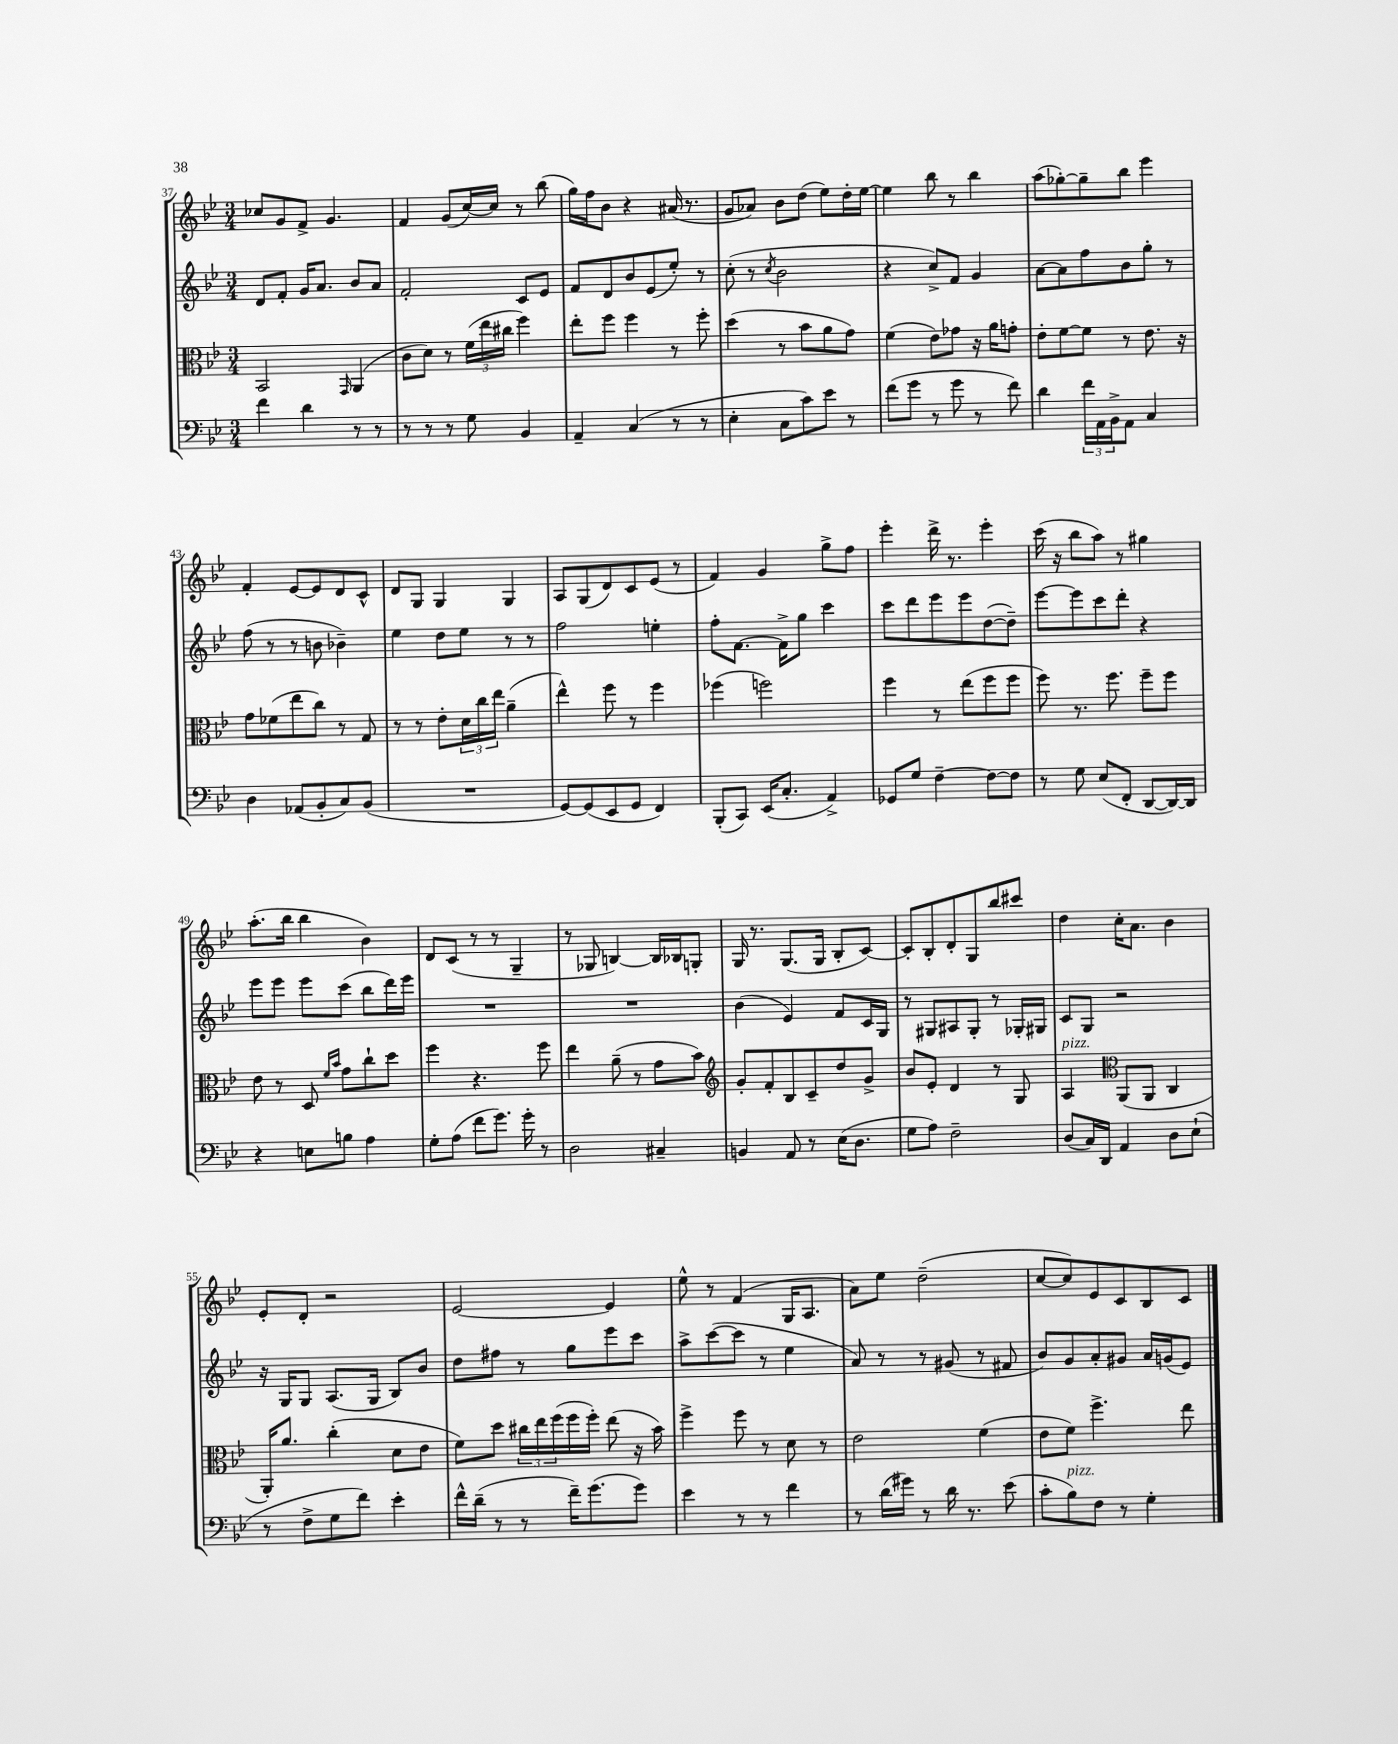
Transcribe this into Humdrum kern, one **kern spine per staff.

**kern	**kern	**kern	**kern
*staff4	*staff3	*staff2	*staff1
*clefF4	*clefC3	*clefG2	*clefG2
*k[b-e-]	*k[b-e-]	*k[b-e-]	*k[b-e-]
*M3/4	*M3/4	*M3/4	*M3/4
4f\	2BB-/	8d/L	8cc-/L
.	.	8f'/J	8g/
4d\	.	16g/LK	8f^/J
.	.	8.a/J	.
.	.	.	4.g/
.	16qqGG/	.	.
8r	(4AA/	8b-/L	.
8r	.	8a/J	.
=	=	=	=
8r	8c\L	2f'/	4f/
8r	8d\J)	.	.
8r	8r	.	(8g/L
8G\	(24f\LL	.	[16cc/L)
.	24ee-\	.	.
.	.	.	16cc/]JJ
.	24cc#\JJ	.	.
4BB-/	4ff\)	8c/L	8r
.	.	8e-/J	(8bb-\
=	=	=	=
4AA~/	8ee-'\L	8f/L	16gg\LL)
.	.	.	16ff\J
.	8ff\J	8d/	8b-\J
(4C/	4ff\	8b-/	4r
.	.	(8e-/	.
8r	8r	8ee-'/J)	(16a#/
.	.	.	8.r
8r	8ff'\	8r	.
=	=	=	=
4E-'\	(4dd\	(8cc'\	8g/L
.	.	8r	8a-/J)
.	.	8qcc/	.
8C\L	8r	2b-\	8b-\L
8c\)	8b-\L	.	(8dd\J
8e-\J	8a\	.	8ee-\L)
8r	8g\J)	.	16dd'\L
.	.	.	[16ee-\JJ
=	=	=	=
(8f\L	(4f\	4r	4ee-\]
8g\J	.	.	.
8r	8e-\L)	8cc^/L)	8bb-\
8g\	8g-\J	8f/J	8r
8r	16r	4g/	4bb-\
.	16a\LK	.	.
8f\)	8g'\J	.	.
=	=	=	=
4d\	8e-'\L	[8a\L	(8aa\L
.	[8f\	8a\]	[8gg-'\)
24f\LL	8f\]J	8ff\	8gg-~\]
24AA\	.	.	.
24BB-^\J	.	.	.
8AA\J	8r	8b-\	8bb-\J
4C/	8.e-\	8gg'\J	4eee-\
.	.	8r	.
.	16r	.	.
=	=	=	=
4D\	8g\L	(8ff\	4f'/
.	(8f-\	8r	.
(8AA-/L	8ee-\	8r	[8e-/L
8BB-'/	8cc\J)	8b\	8e-/]
8C/)	8r	4b-~\)	8d/
(8BB-/J	8G/	.	8c^^/J
=	=	=	=
2.r	8r	4ee-\	8d/L
.	8r	.	8G/J
.	8e-'\L	8dd\L	4G/
.	24d\L	8ee-\J	.
.	24cc\	.	.
.	24ee-\JJ	.	.
.	(4a~\	8r	4G/
.	.	8r	.
=	=	=	=
[8GG/L)	4ee-^^\)	2ff\	8A/L
(8GG/]	.	.	(8G/
8EE-/	8ff\	.	8d/)
8GG/J	8r	.	8c/
4FF/)	4ff\	4ee'\	(8e-/J
.	.	.	8r
=	=	=	=
(8BBB-'/L	(4ff-\	8ff'\L	4f/)
8CC/J)	.	[8.f\J	.
(16EE-/LK	2ff\)	.	4g/
8.C'/J	.	16f^\]LK	.
.	.	8gg\J	.
4AA^/)	.	4ccc\	8gg^\L
.	.	.	8ff\J
=	=	=	=
8GG-/L	4ff\	8ccc\L	4eee-'\
8G/J	.	8ddd\	.
[4F~\	8r	8eee-\	16ddd^\
.	.	.	8.r
.	(8ee-\L	8eee-\	.
8F\_L	8ff\	([8dd\	4eee-'\
8F\]J	8ff\J	8dd~\]J)	.
=	=	=	=
8r	8ff\)	[8eee-\L	(16ccc\
.	.	.	16r
8G\	8.r	8eee-\]	8bb-\L
(8E-/L	.	8ccc\	8aa\J)
.	8.ff\	.	.
8FF'/J	.	8ddd'\J	8r
[8DD/L	8ff~\L	4r	4gg#\
16DD/_L)	8ff\J	.	.
16DD/]JJ	.	.	.
=	=	=	=
4r	8e-\	8eee-\L	(8.aa'\L
.	8r	8eee-\J	.
.	.	.	16bb-\Jk
8E\L	8D/	8eee-\L	4bb-\
.	16qqf/LL	.	.
.	16qqb-/JJ	.	.
8B\J	8g\L	(8ccc\J	.
4A\	8cc`\	8bb-\L	4b-\)
.	8dd\J	16ddd\L)	.
.	.	16eee-\JJ	.
=	=	=	=
8G'\L	4ff\	2.r	8d/L
(8A\J	.	.	(8c/J
8f\L	4.r	.	8r
8.g\J)	.	.	8r
.	.	.	4G~/
16g'\	.	.	.
8r	8ff\	.	.
=	=	=	=
2D\	4ee-\	2.r	8r
.	.	.	8G-/
.	(8a~\	.	[4B/)
.	8r	.	.
4C#~/	8g\L	.	16B/]LL
.	.	.	16B-/J
.	8b-\J)	.	8G'/J
=	=	=	=
*	*clefG2	*	*
4BB/	8g'/L	(4b-\	16G/
.	.	.	8.r
.	8f'/	.	.
8AA/	8B-/	4e-/)	(8.G/L
8r	8c~/	.	.
.	.	.	16G/Jk
(16E-\LK	8dd/	8f/L	8B-'/L
8.D\J	.	.	.
.	8g^/J	16c/L	[8c/J)
.	.	16G/JJ	.
=	=	=	=
8G\L	8b-/L	8r	8c'/]L
8A\J)	8e-'/J	8G#/L	8B-'/
2F~\	4d/	8A#/	8d'/
.	.	8G#'/J	8G/
.	8r	8r	8bb-/
.	8G/	16G-'/LL	8ccc#/J
.	.	16G#/JJ	.
=	=	=	=
(8D/L	4A/	8c/L	4dd\
16C/L)	.	8G/J	.
16DD/JJ	.	.	.
*	*clefC3	*	*
4AA/	(8AA/L	2r	16cc'\LK
.	.	.	8.a\J
.	8AA/J	.	.
8D\L	4C/	.	4b-\
(8E-`\J	.	.	.
=	=	=	=
8r	16AA'/LK)	16r	8e-'/L
.	8.a/J	16G/LK	.
8F^\L	.	8G/J	8d'/J
8G\	(4cc'\	(8.A/L	2r
8f\J)	.	.	.
.	.	16G/Jk	.
4e-'\	8d\L	8B-/L)	.
.	8e-\J	8b-/J	.
=	=	=	=
16f^^\LL	8f\L)	8dd\L	[2e-/
(16d~\JJ	.	.	.
8r	8dd\J	8ff#\J	.
8r	24cc#\LL	8r	.
.	24ee-\	.	.
.	(24ff\	.	.
16f~\LK)	16ff\	8gg\L	.
(8.g\	16ff'\JJ)	.	.
.	(8ee-\	8eee-\	4e-/]
8g\J)	16r	8ccc\J	.
.	16b-\)	.	.
=	=	=	=
4e-\	4ff^\	8aa^\L	8ee-^^\
.	.	([8ccc\	8r
8r	8ff\	8ccc\]J	(4f/
8r	8r	8r	.
4f\	8d\	4ee-\	16G/LK
.	.	.	8.A/J
.	8r	.	.
=	=	=	=
8r	2e-\	8a/)	8a\L)
(16d\LL	.	8r	8ee-\J
16g#\JJ)	.	.	.
8r	.	8r	(2dd~\
16d\	.	(8g#/	.
8.r	.	.	.
.	(4f\	8r	.
(8e-\	.	8f#/	.
=	=	=	=
8c'\L	8e-\L	8b-/L)	[8cc/L
8B-\)	8f\J)	8g/	8cc/])
8F\J	4.ff^\	8a'/	8e-/
8r	.	8g#/J	8c/
4G'\	.	16a/LL	8B-/
.	.	(16g/J	.
.	8ee-\	8e-/J)	8c/J
==	==	==	==
*-	*-	*-	*-
